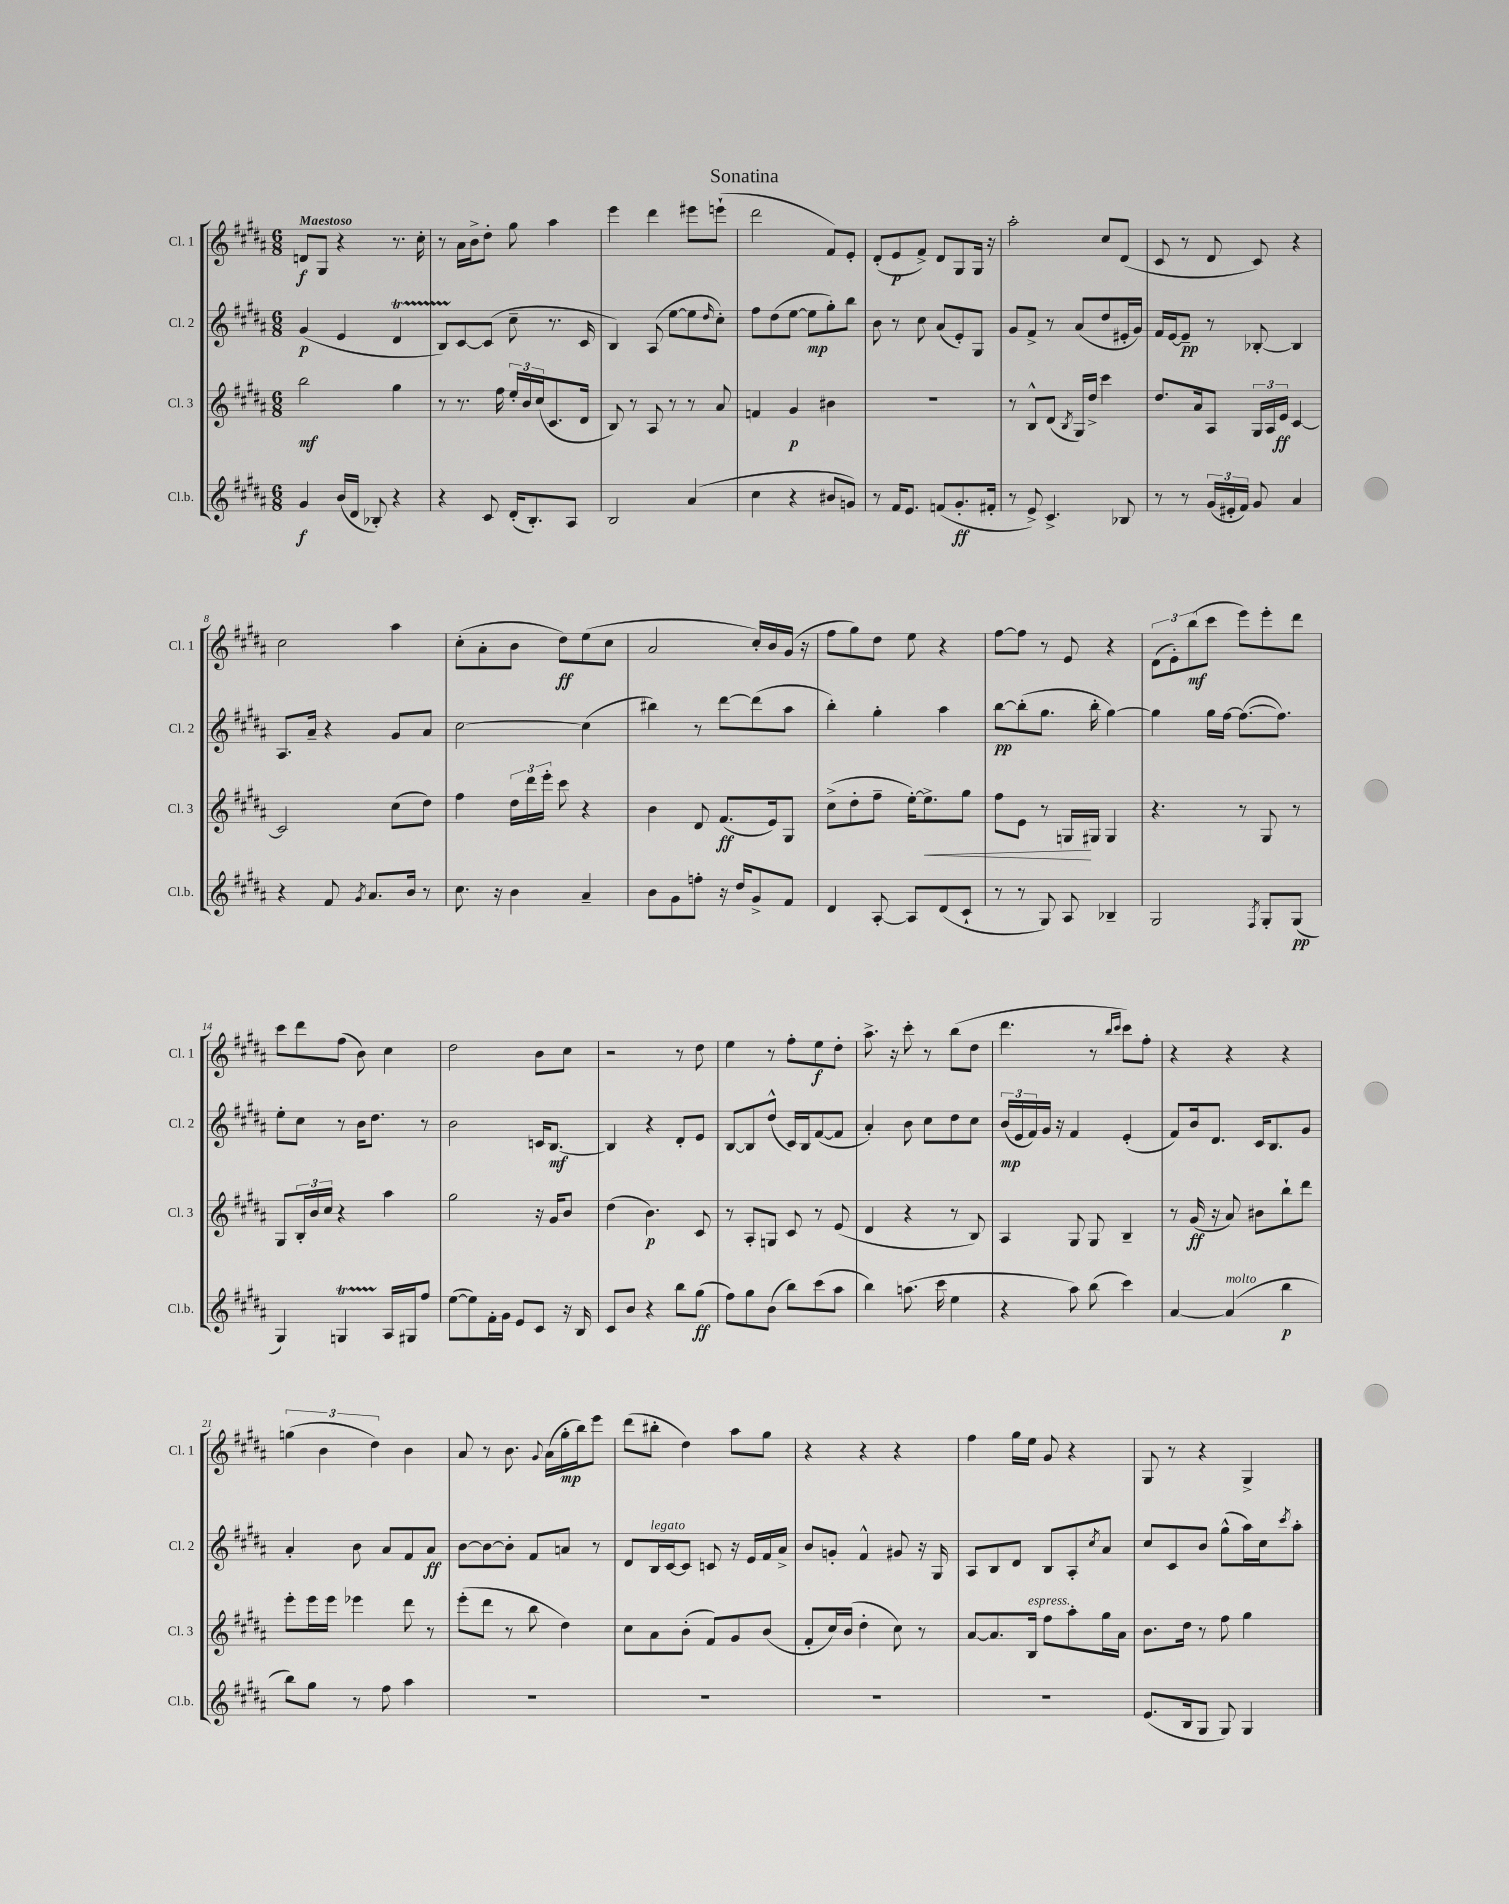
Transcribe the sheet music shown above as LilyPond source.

\header { title = "Sonatina" }
<<
\new StaffGroup <<
\new Staff = "s0" \with { instrumentName = "Cl. 1" shortInstrumentName = "Cl. 1" } {
    \clef treble \key b \major \numericTimeSignature \time 6/8 \tempo "Maestoso"
    d'8\f gis8 r4 r8. cis''16-. |
    r8 ais'16 b'16-> dis''8-. gis''8 ais''4 |
    e'''4 dis'''4 eis'''8 e'''8-!( |
    dis'''2 fis'8) e'8-. |
    dis'8-.( e'8\p fis'8->) dis'8 gis8 gis16 r16 |
    ais''2-. cis''8 dis'8( |
    cis'8 r8 dis'8 cis'8) r4 |
    cis''2 ais''4 |
    cis''8-.( ais'8-. b'8 dis''8\ff) e''8( cis''8 |
    ais'2 cis''16-.) b'16 gis'16( r16 |
    fis''8 gis''8) dis''8 e''8 r4 |
    fis''8~ fis''8 r8 e'8 r4 |
    \tuplet 3/2 { dis'8( e'8-.) b''8\mf( } cis'''8 e'''8) e'''8-. dis'''8 |
    cis'''8 dis'''8 fis''8( b'8) cis''4 |
    dis''2 b'8 cis''8 |
    r2 r8 dis''8 |
    e''4 r8 fis''8-. e''8\f dis''8-. |
    ais''8.-> r16 cis'''8-. r8 b''8( dis''8 |
    dis'''4. r8 \grace { b''16 cis'''16 } cis'''8) fis''8-. |
    r4 r4 r4 |
    \tuplet 3/2 { g''4( b'4 dis''4) } b'4 |
    ais'8 r8 b'8. \appoggiatura { gis'8 } ais'16( gis''16-.\mp b''16) e'''8 |
    dis'''8( bis''8-. dis''4) ais''8 gis''8 |
    r4 r4 r4 |
    fis''4 gis''16 e''16 gis'8 r4 |
    gis8 r8 r4 gis4-> \bar "|." |
}
\new Staff = "s1" \with { instrumentName = "Cl. 2" shortInstrumentName = "Cl. 2" } {
    \clef treble \key b \major \numericTimeSignature \time 6/8
    gis'4\p( e'4 dis'4\startTrillSpan |
    b8) cis'8~\stopTrillSpan cis'8( cis''8-- r8. cis'16 |
    b4) ais8( e''8~ e''8 \grace { dis''16 } cis''8-.) |
    fis''8 dis''8( e''8~ e''8\mp gis''8-.) b''8 |
    b'8 r8 cis''8 ais'8( e'8-.) gis8 |
    gis'8 fis'8-> r8 ais'8( dis''8 eis'16-. gis'16) |
    fis'16 e'16~ e'8--\pp r8 bes8~-. bes4 |
    ais8. ais'16-- r4 gis'8 ais'8 |
    cis''2~ cis''4( |
    bis''4) r8 dis'''8~ dis'''8( ais''8 |
    b''4-.) gis''4-. ais''4 |
    b''8~\pp b''8-.( gis''8. b''16-. gis''4~) |
    gis''4 gis''16 fis''16~ fis''8.~( fis''8.) |
    e''8-. cis''8 r8 b'16 dis''8. r8 |
    b'2 c'16 b8.~\mf |
    b4 r4 dis'8-. e'8 |
    b8~ b8 dis''8-^( cis'16) b16 fis'8~( fis'8 |
    ais'4-.) b'8 cis''8 dis''8 cis''8 |
    \tuplet 3/2 { b'16\mp( e'16 fis'16) } gis'16 r16 fis'4 e'4-.( |
    fis'8) b'16 dis'8. cis'16 b8. gis'8 |
    ais'4-. b'8 ais'8 fis'8 ais'8\ff |
    b'8~ b'8~ b'8-. fis'8 a'8 r8 |
    dis'8 b16^\markup { \italic "legato" } cis'16~ cis'8 c'8 r16 e'16 fis'16 ais'16-> |
    b'8 g'8-. fis'4-^ gis'8 r16 gis16 |
    ais8 b8 dis'8 b8 ais8-. \acciaccatura { cis''8 } ais'8 |
    cis''8 cis'8 b'8 gis''8-^( ais''16) cis''16 \acciaccatura { cis'''8 } ais''8-. \bar "|." |
}
\new Staff = "s2" \with { instrumentName = "Cl. 3" shortInstrumentName = "Cl. 3" } {
    \clef treble \key b \major \numericTimeSignature \time 6/8
    b''2\mf gis''4 |
    r8 r8. fis''16 \tuplet 3/2 { e''16-. b'16 cis''16( } cis'8. dis'16 |
    b8) r8 ais8 r8 r8 ais'8 |
    f'4 gis'4\p bis'4 |
    R2. |
    r8 b8-^ dis'8( \acciaccatura { b8 } gis16) dis''16-> cis'''4 |
    dis''8. ais'16 ais8 \tuplet 3/2 { gis16 ais16 e'16\ff } cis'4~ |
    cis'2 cis''8( dis''8) |
    fis''4 \tuplet 3/2 { dis''16 dis'''16 e'''16-. } cis'''8 r4 |
    b'4 dis'8 fis'8.\ff( e'16) gis8 |
    cis''8->( dis''8-. fis''8-- e''16~-.) e''8.->\< gis''8 |
    fis''8 e'8 r8 g16\! gis16 gis4 |
    r4. r8 gis8 r8 |
    gis8 \tuplet 3/2 { b16-. b'16 cis''16 } r4 ais''4 |
    gis''2 r16 gis'16 b'8 |
    dis''4( b'4.\p) cis'8 |
    r8 ais8-. g8 cis'8 r8 e'8( |
    dis'4 r4 r8 b8) |
    ais4 gis8 gis8 b4-- |
    r8 gis'16\ff( r16 ais'8) bis'8 b''8-! dis'''8 |
    e'''8-. e'''16 e'''16 ees'''4 dis'''8 r8 |
    e'''8-.( dis'''8 r8 b''8 dis''4) |
    cis''8 ais'8 b'8-.( fis'8) gis'8 b'8( |
    fis'8-. cis''16) b'16( dis''4-. cis''8) r8 |
    ais'8~ ais'8. b16^\markup { \italic "espress." } fis''8 ais''8-. gis''16 ais'16 |
    b'8. dis''16 r8 fis''8 gis''4 \bar "|." |
}
\new Staff = "s3" \with { instrumentName = "Cl.b." shortInstrumentName = "Cl.b." } {
    \clef treble \key b \major \numericTimeSignature \time 6/8
    gis'4\f b'16( dis'16 bes8-.) r4 |
    r4 cis'8 dis'16-.( b8.-.) ais8 |
    b2 ais'4( |
    cis''4 r4 bis'8 g'8) |
    r8 fis'16 e'8. f'8( gis'8.-.\ff fis'16-. |
    r8 e'8->) cis'4.-> bes8 |
    r8 r8 \tuplet 3/2 { gis'16( eis'16-. fis'16) } gis'8 ais'4 |
    r4 fis'8 \acciaccatura { gis'8 } ais'8. b'16 r8 |
    cis''8. r16 b'4 ais'4-- |
    b'8 gis'8 f''8-. r16 dis''16 gis'8-> fis'8 |
    dis'4 ais8~-. ais8 dis'8( cis'8-! |
    r8 r8 gis8) ais8 bes4-- |
    gis2 \acciaccatura { fis8 } gis8-. gis8\pp( |
    gis4) g4\startTrillSpan ais16\stopTrillSpan gis16 fis''8 |
    e''8~( e''8) fis'16-. gis'16 e'8 cis'8 r16 b16 |
    cis'8 b'8 r4 b''8 gis''8\ff( |
    fis''8) gis''8 b'8( b''8) cis'''8( ais''8 |
    b''4) a''8.( cis'''16 e''4 |
    r4 ais''8) b''8( cis'''4) |
    ais'4~ ais'4^\markup { \italic "molto" }( b''4\p |
    b''8) gis''8 r8 fis''8 ais''4 |
    R2. |
    R2. |
    R2. |
    R2. |
    e'8.( b16 gis8 gis8) gis4 \bar "|." |
}
>>
>>
